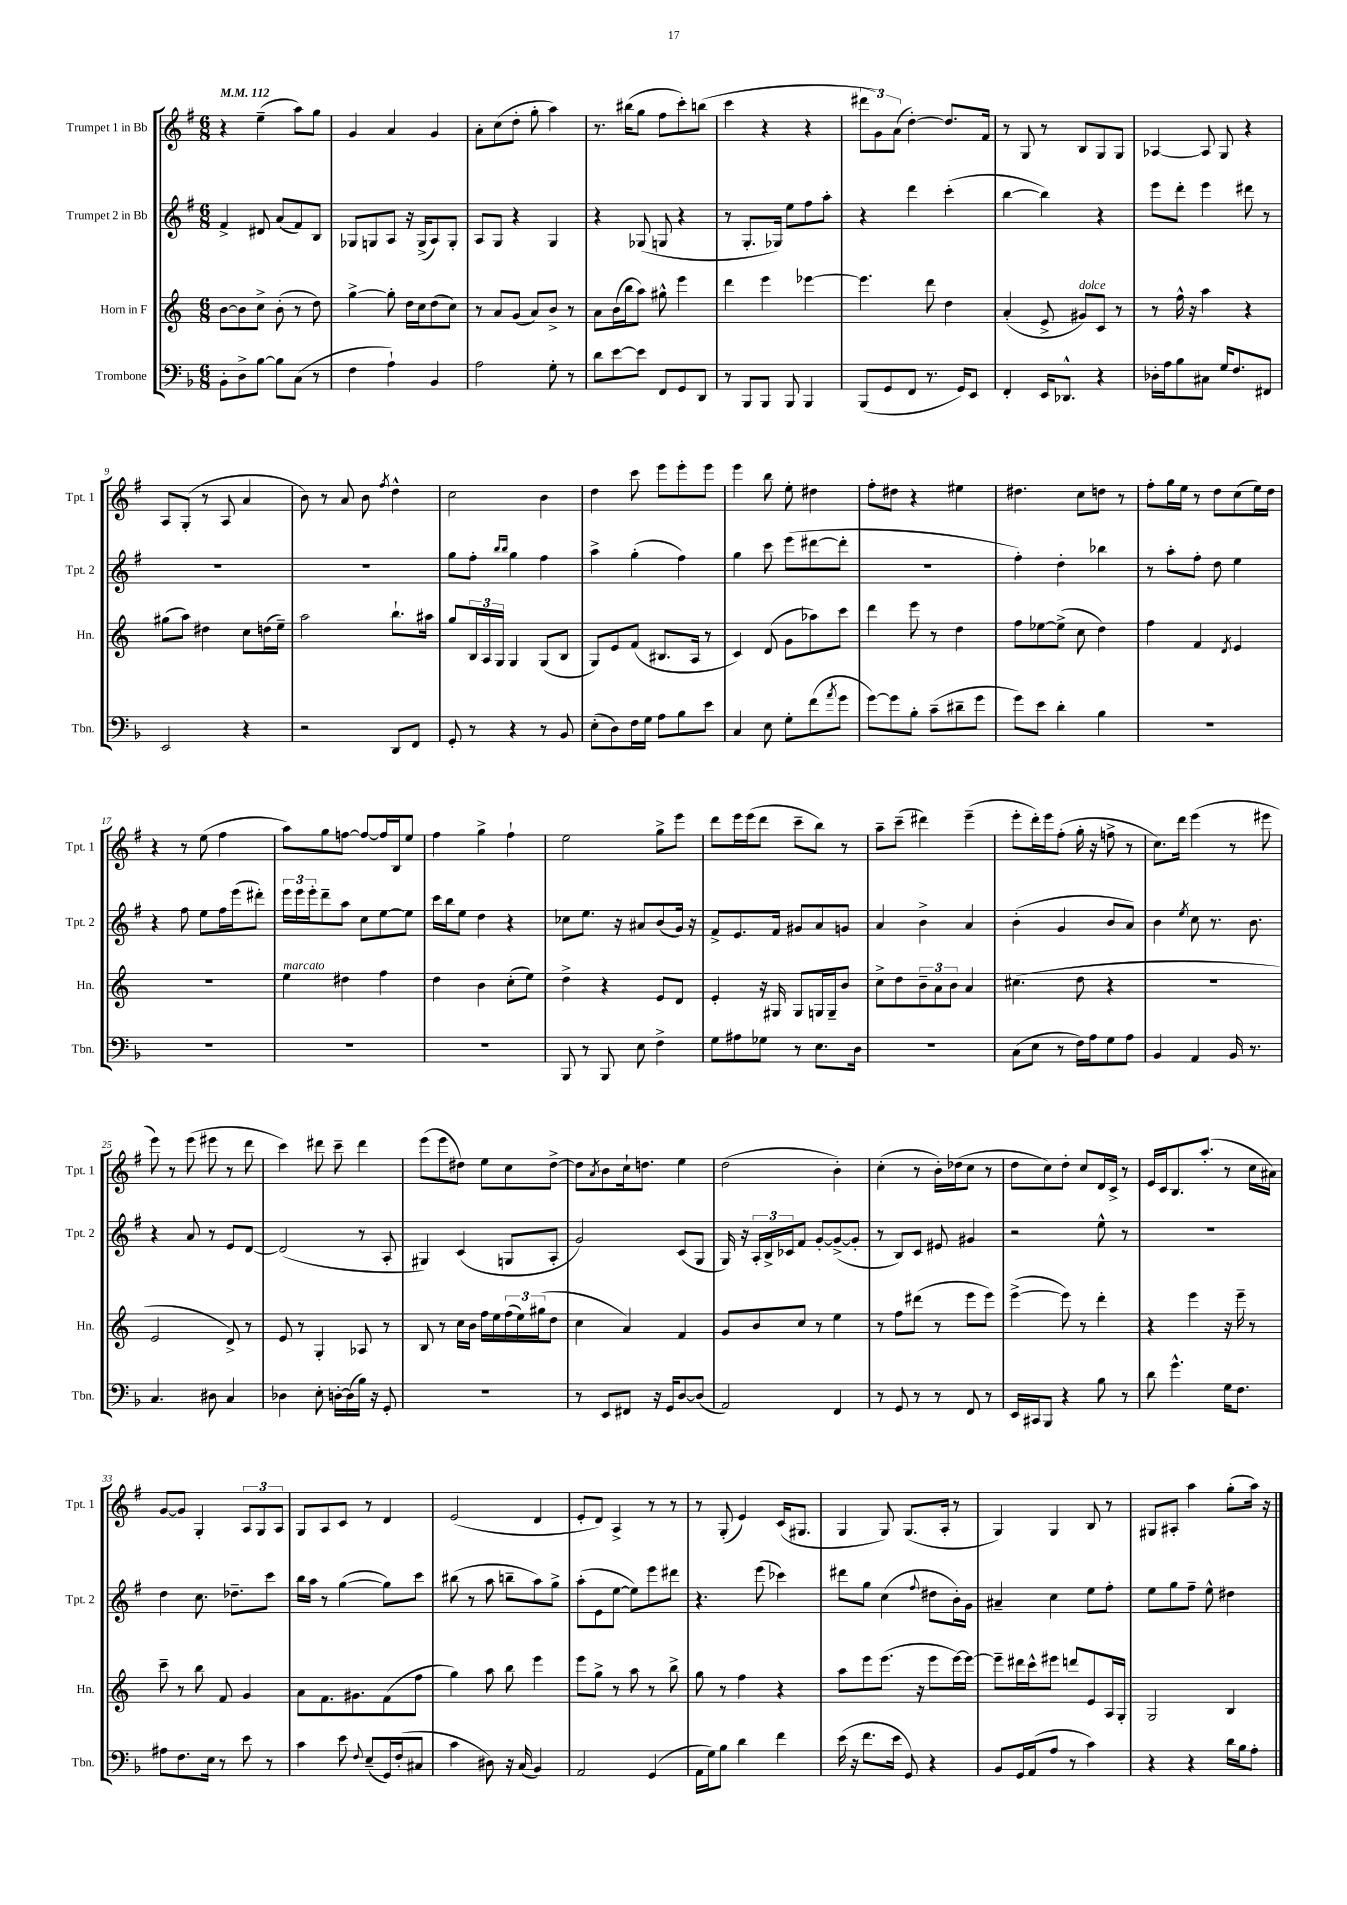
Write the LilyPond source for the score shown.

<<
\new StaffGroup <<
\new Staff = "s0" \with { instrumentName = "Trumpet 1 in Bb" shortInstrumentName = "Tpt. 1" } {
    \clef treble \key g \major \numericTimeSignature \time 6/8 \tempo 4 = 112
    r4 e''4--( a''8) g''8 |
    g'4 a'4 g'4 |
    a'8-. c''8( d''8-. g''8-. a''4) |
    r8. bis''16( g''8 fis''8 c'''8-.) b''8( |
    c'''4 r4 r4 |
    \tuplet 3/2 { dis'''8 g'8) a'8( } d''4~-.) d''8. fis'16 |
    r8 g8 r8 b8 g8 g8 |
    aes4~ aes8 g8 r4 |
    a8 g8-.( r8 a8 a'4 |
    b'8) r8 a'8 b'8 \acciaccatura { fis''8 } d''4-^ |
    c''2 b'4 |
    d''4 c'''8 e'''8 e'''8-. e'''8 |
    e'''4 b''8 e''8-. dis''4 |
    fis''8-. dis''8 r4 eis''4 |
    dis''4. c''8 d''8 r8 |
    fis''8-. g''16 e''16 r8 d''8 c''8( e''16) d''16 |
    r4 r8 e''8( fis''4 |
    a''8) g''8 f''8~ f''8~ f''16 b16 e''8 |
    fis''4 g''4-> fis''4-! |
    e''2 g''8-> e'''8 |
    d'''8 e'''16 e'''16( d'''8 c'''8-- b''8) r8 |
    a''8-- c'''8--( dis'''4) e'''4--( |
    e'''8-. d'''16-.) e'''16 fis''8-.( g''16-. r16 f''8-> r8 |
    c''8.) d'''16 e'''4( r8 eis'''8 |
    e'''8) r8 e'''8( eis'''8 r8 d'''8 |
    c'''4) dis'''8 c'''8-- dis'''4 |
    e'''8( e'''8 dis''8) e''8 c''8 dis''8~-> |
    dis''8 \acciaccatura { a'8 } b'8 c''16-! d''8. e''4 |
    d''2( b'4-.) |
    c''4-.( r8 b'16-.) des''16( c''8 r8 |
    d''8 c''8) d''8-. c''8 d'16 c'16-> r8 |
    e'16 c'16 b8. a''8.-.( r8 c''16 ais'16) |
    g'8~ g'8 g4-. \tuplet 3/2 { a8 g8 a8 } |
    g8 a8 c'8 r8 d'4 |
    e'2( d'4 |
    e'8-. d'8) a4-> r8 r8 |
    r8 g8-.( e'4) c'16( gis8. |
    g4 g8) g8.( a16-. r8 |
    g4) g4 b8 r8 |
    gis8 ais8-. a''4 g''8-.( a''16) r16 \bar "|." |
}
\new Staff = "s1" \with { instrumentName = "Trumpet 2 in Bb" shortInstrumentName = "Tpt. 2" } {
    \clef treble \key g \major \numericTimeSignature \time 6/8
    fis'4-> dis'8 a'8( fis'8) b8 |
    ges8 g8 a8 r16 g16->( a8) g8-. |
    a8 g8 r4 g4 |
    r4 ges8( g8 r4 |
    r8 g8.-. ges16) e''8 fis''8 a''8-. |
    r4 d'''4 c'''4-.( |
    b''4~ b''4) r4 |
    e'''8 d'''8-. e'''4 dis'''8 r8 |
    R2. |
    R2. |
    g''8 fis''8-. \grace { b''16 b''16 } g''4 fis''4 |
    a''4-> g''4-.( fis''4) |
    g''4 c'''8 e'''8( dis'''8~ dis'''8-. |
    R2. |
    fis''4-.) d''4-. bes''4 |
    r8 a''8-. fis''8-. d''8 e''4 |
    r4 fis''8 e''8 fis''16 e'''16( dis'''8-.) |
    \tuplet 3/2 { e'''16 e'''16 e'''16-. } d'''8-- a''8 c''8 e''8~ e''8 |
    c'''16 b''16 e''8 d''4 r4 |
    ces''8 e''8. r16 ais'8 b'8( g'16) r16 |
    fis'8-> e'8. fis'16 gis'8 a'8 g'8 |
    a'4 b'4-> a'4 |
    b'4-.( g'4 b'8 a'8) |
    b'4 \acciaccatura { e''8 } c''8 r8. b'8. |
    r4 a'8 r8 e'8 d'8~ |
    d'2( r8 a8-. |
    gis4) c'4( g8 a8-. |
    g'2) c'8( g8 |
    g16) r16 \tuplet 3/2 { a16-. b16-> ces'16 } fis'8 g'8~-. g'8~->( g'8-. |
    r8 b8) c'8 eis'8 gis'4 |
    r2 e''8-^ r8 |
    R2. |
    d''4 c''8. des''8.-- c'''8 |
    b''16 a''16 r8 g''4~( g''8) c'''8 |
    bis''8( r8 a''8 b''8-- a''8) g''8-> |
    a''8-.( e'8 e''8~ e''8) e'''8 dis'''8 |
    r4. e'''8( ces'''4) |
    dis'''8 g''8 c''4( \appoggiatura { fis''8 } dis''8 b'16-.) g'16 |
    ais'4-- c''4 e''8 fis''8-. |
    e''8 g''8 fis''8-- e''8-^ dis''4 \bar "|." |
}
\new Staff = "s2" \with { instrumentName = "Horn in F" shortInstrumentName = "Hn." } {
    \clef treble \key c \major \numericTimeSignature \time 6/8
    b'8~ b'8 c''8-> b'8-.( r8 d''8) |
    g''4~-> g''8-. d''16 c''16 d''8( c''8) |
    r8 a'8 g'8( a'8) b'8-> r8 |
    a'8 b'16( b''16 a''8) gis''8-^ e'''4 |
    d'''4 e'''4 ees'''4~ |
    ees'''4. d'''8 d''4 |
    a'4-.( e'8-> gis'8^\markup { \italic "dolce" }) c'8 r8 |
    r8 f''16-^ r16 a''4 r4 |
    gis''8( a''8) dis''4 c''8 d''16( e''16--) |
    a''2 b''8.-! ais''16 |
    g''8 \tuplet 3/2 { b16 a16 g16 } g4 g8( b8 |
    g8) e'8 f'8( bis8. a16 r8 |
    c'4) d'8( g'8 aes''8) c'''8 |
    d'''4 e'''8 r8 d''4 |
    f''8 ees''8~ ees''8->( c''8 d''4) |
    f''4 f'4 \acciaccatura { d'8 } e'4 |
    R2. |
    e''4^\markup { \italic "marcato" } dis''4 f''4 |
    d''4 b'4 c''8-.( e''8) |
    d''4-> r4 e'8 d'8 |
    e'4-. r16 gis16 gis8 g16 g16-- b'8 |
    c''8-> d''8 \tuplet 3/2 { b'8-- a'8 b'8 } a'4 |
    cis''4.( d''8 r4 |
    R2. |
    e'2 d'8->) r8 |
    e'8 r8 g4-. aes8 r8 |
    b8 r8 c''16 b'16 f''16 e''16 \tuplet 3/2 { f''16( e''16) gis''16( } d''8 |
    c''4 a'4) f'4 |
    g'8 b'8 c''8 r8 e''4 |
    r8 f''8 dis'''8( r8 e'''8 e'''8) |
    e'''4~->( e'''8) r8 d'''4-. |
    r4 e'''4 r16 e'''16-- r8 |
    c'''8-- r8 b''8 f'8 g'4 |
    a'8 f'8. gis'8. f'8( f''8 |
    g''4) a''8 b''8 e'''4 |
    e'''8 g''8-> r8 a''8 r8 b''8-> |
    g''8 r8 f''4 r4 |
    a''8 e'''8 e'''8.( r16 e'''8 e'''16~) e'''16~ |
    e'''8-- dis'''16 c'''16-^ eis'''8 d'''8 e'8 a16 g16-. |
    g2 b4 \bar "|." |
}
\new Staff = "s3" \with { instrumentName = "Trombone" shortInstrumentName = "Tbn." } {
    \clef bass \key f \major \numericTimeSignature \time 6/8
    bes,8-. d8-> bes8~ bes8 c8( r8 |
    f4 a4-!) bes,4 |
    a2 g8-. r8 |
    d'8 e'8~ e'8 f,8 g,8 d,8 |
    r8 bes,,8 bes,,8 bes,,8 bes,,4 |
    bes,,8( g,8 f,8 r8. g,16) e,8 |
    f,4-. e,16 des,8.-^ r4 |
    des16-. a16 bes8 cis8 g16 f8. fis,8 |
    e,2 r4 |
    r2 d,8 f,8 |
    g,8-. r8 r4 r8 bes,8 |
    e8-.( d8) f16 g16 a8 bes8 e'8 |
    c4 e8 g8-. f'8( \acciaccatura { a'8 } g'8 |
    g'8~) g'8 bes8-. c'8--( dis'8-- g'8 |
    g'8) e'8 d'4-. bes4 |
    R2. |
    R2. |
    R2. |
    R2. |
    bes,,8 r8 bes,,8 e8 f4-> |
    g8 ais8 ges8 r8 e8. d16 |
    R2. |
    c8( e8 r8 f16) a16 g8 a8 |
    bes,4 a,4 bes,16 r8. |
    c4. dis8 c4 |
    des4 e8-. d16~-. d16( bes16) r16 g,8-. |
    R2. |
    r8 e,8 fis,8 r16 g,16 d8~ d8( |
    a,2) f,4 |
    r8 g,8 r8 r8 f,8 r8 |
    e,16 cis,16 bes,,8 r4 bes8 r8 |
    d'8 g'4.-^ g16 f8. |
    ais8 f8. e16 r8 e'8 r8 |
    c'4 e'8 \appoggiatura { f8 } e8--( g,16) f16-.( cis8 |
    c'4 dis8) r16 c16( bes,4) |
    a,2 g,4( |
    a,16 g16) bes8 d'4 f'4 |
    e'16( r16 f'8. e'16 g,8) r4 |
    bes,8 g,16 a,16( a8 r8 c'4) |
    r4 r4 d'16 bes16 a8-. \bar "|." |
}
>>
>>
